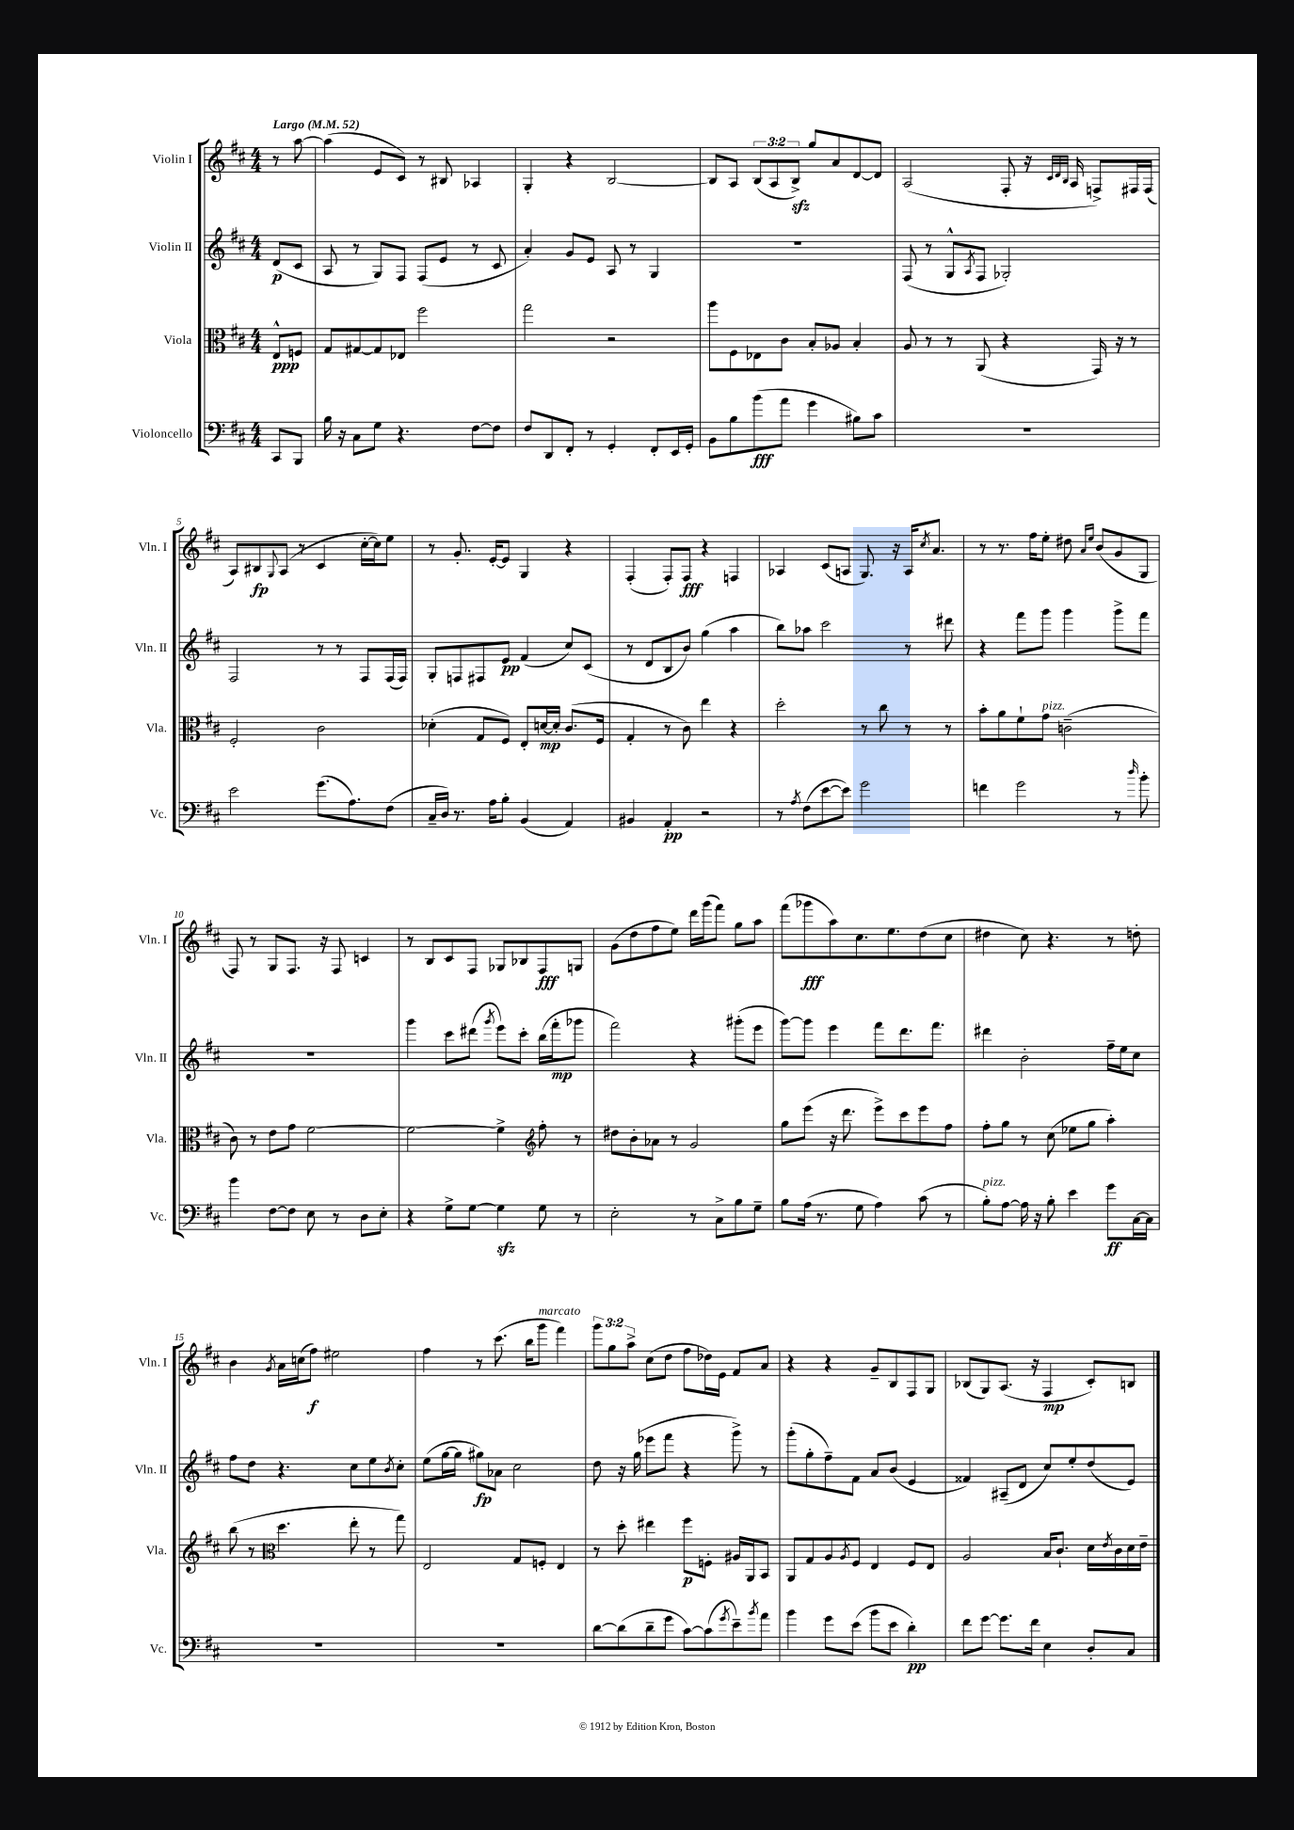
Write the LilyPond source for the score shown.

<<
\new StaffGroup <<
\new Staff = "s0" \with { instrumentName = "Violin I" shortInstrumentName = "Vln. I" } {
    \clef treble \key d \major \numericTimeSignature \time 4/4 \override Staff.TupletNumber.text = #tuplet-number::calc-fraction-text \partial 4 \tempo "Largo" 4 = 52
    r8 a''8~ |
    a''4( e'8 cis'8) r8 bis8 aes4 |
    g4-. r4 b2~ |
    b8 a8 \tuplet 3/2 { b8( a8 b8->\sfz) } g''8 a'8 d'8~ d'8 |
    a2( fis8-. r16 \grace { cis'32 d'32 b32 } a16 f8->) fis16 fis16( |
    a8) bis8\fp \appoggiatura { g8 } a8( r8 cis'4 cis''16~-. cis''16) e''8 |
    r8 g'8.-. e'16~-. e'8 g4 r4 |
    fis4-.( fis8-.) fis8\fff r4 f4 |
    aes4 cis'8( a8 g8.) r16 a16 \acciaccatura { cis''8 } a'8. |
    r8 r8. fis''16 e''8-. dis''8 \grace { a'16 e''16 } b'8( g'8 g8 |
    fis8) r8 g8 fis8. r16 fis8 c'4 |
    r8 b8 cis'8 fis8 ges8 bes8 fis8\fff g8 |
    g'8( d''8 fis''8 e''8) d'''16 g'''16( fis'''8) g''8 a''8 |
    fis'''8( ges'''8\fff a''8) cis''8. e''8. d''8( cis''8 |
    dis''4 cis''8) r4. r8 d''8-. |
    b'4 \acciaccatura { g'8 } a'16 c''16( fis''8\f) eis''2 |
    fis''4 r8 cis'''8.( b''16 g'''8^\markup { \italic "marcato" } fis'''4) |
    \tuplet 3/2 { g'''8 g''8 a''8-> } cis''8( d''8 fis''8 des''16) e'16 fis'8 a'8 |
    r4 r4 g'8-- b8 fis8 g8 |
    bes8( g8) a8.( r16 fis4\mp cis'8-.) b8 \bar "|." |
}
\new Staff = "s1" \with { instrumentName = "Violin II" shortInstrumentName = "Vln. II" } {
    \clef treble \key d \major \numericTimeSignature \time 4/4 \partial 4
    d'8\p( cis'8 |
    a8 r8 g8) fis8 fis8( e'8 r8 cis'8 |
    a'4-.) g'8 e'8 a8 r8 g4 |
    R1 |
    fis8( r8 g8-^ \acciaccatura { a8 } fis8 ges2-.) |
    fis2 r8 r8 fis8 fis16( fis16) |
    g8-. f8 fis8 e'8\pp fis'4( cis''8) cis'8( |
    r8 d'8 b8 b'8) g''4( a''4 |
    b''8) aes''8 cis'''2 r8 dis'''8 |
    r4 fis'''8 g'''8 g'''4 g'''8-> fis'''8 |
    R1 |
    g'''4 cis'''8 dis'''8( \acciaccatura { g'''8 } e'''8) cis'''8-. b''16( fis'''16-.\mp ges'''8 |
    fis'''2) r4 gis'''8-.( e'''8 |
    g'''8~) g'''8 e'''4 fis'''8 d'''8. fis'''8. |
    dis'''4 b'2-. fis''16-- e''16 cis''8 |
    fis''8 d''8 r4. cis''8 e''8 \acciaccatura { b'8 } cis''8-. |
    e''8( g''16~ g''16 gis''8\fp) aes'8 cis''2 |
    d''8 r16 g''16( ees'''8 fis'''8 r4 g'''8->) r8 |
    g'''8-.( g''8-. fis''8--) fis'8 a'8 b'8( e'4 |
    fisis'4) ais8--( d'8 cis''8) e''8-. d''8( e'8) \bar "|." |
}
\new Staff = "s2" \with { instrumentName = "Viola" shortInstrumentName = "Vla." } {
    \clef alto \key d \major \numericTimeSignature \time 4/4 \partial 4
    e8-^\ppp f8 |
    g8 gis8~ gis8 ees8 fis''2 |
    g''2 r2 |
    a''8 fis8 ees8 cis'8 b8-. aes8 b4-. |
    a8 r8 r8 a,8( r4 g,16) r16 r8 |
    fis2-. cis'2 |
    des'4-.( g8 fis8) e8-. d'16~\mp d'16-. cis'8.( fis16 |
    g4-. r8 cis'8) e''4 r4 |
    d''2-. r8 cis''8 r8 r8 |
    b'8-. a'8 fis'8-! g'8^\markup { \italic "pizz." } c'2--( |
    cis'8) r8 e'8 g'8 fis'2~ |
    fis'2~ fis'4-> \clef treble fis''8-. r8 |
    dis''8 b'8-. aes'8 r8 g'2 |
    g''8 e'''8( r16 d'''8. e'''8->) cis'''8 e'''8 fis''8 |
    fis''8-. g''8 r8 cis''8( ees''8 g''8 a''4-.) |
    b''8( r8 \clef alto d''4. e''8-. r8 g''8) |
    e2 g8 f8-. e4 |
    r8 d''8-. eis''4 fis''8\p f8-. ais16 a,16 b,8 |
    a,8 g8 a8 \acciaccatura { a8 } fis8 e4 fis8 e8 |
    a2 b16 cis'8.-! d'16 \acciaccatura { e'8 } cis'16 d'16 e'16-- \bar "|." |
}
\new Staff = "s3" \with { instrumentName = "Violoncello" shortInstrumentName = "Vc." } {
    \clef bass \key d \major \numericTimeSignature \time 4/4 \partial 4
    cis,8 b,,8 |
    b16 r16 cis8 g8 r4. fis8~ fis8 |
    fis8 d,8 fis,8-. r8 g,4-. fis,8-. e,16 g,16-. |
    b,8 b8 b'8\fff( a'8 g'4 bis8) cis'8 |
    R1 |
    e'2 g'8.( a8.) fis8( |
    cis16-- d16) r8. a16 b8-. b,4( a,4) |
    bis,4 a,4-.\pp r2 |
    r8 \acciaccatura { a8 } fis8( e'8~ e'8) g'2 |
    f'4 g'2 r8 \grace { d''16 } b'8-. |
    b'4 fis8~ fis8 e8 r8 d8 e8-. |
    r4 g8-> g8~ g4\sfz g8 r8 |
    e2-. r8 cis8-> b8 g8-- |
    b8 a16( r8. g8 a4) cis'8( r8 |
    b8-.^\markup { \italic "pizz." }) a8~ a16 r16 b8-. e'4 g'8\ff cis16~ cis16 |
    R1 |
    R1 |
    d'8~ d'8( d'8-- g'8 cis'8~) cis'8( \acciaccatura { g'8 } e'8--) \acciaccatura { b'8 } a'8 |
    b'4 g'8 e'8( b'8 e'8 d'4-.\pp) |
    fis'8 g'8~ g'8. fis'16 e4 d8-. cis8 \bar "|." |
}
>>
>>
